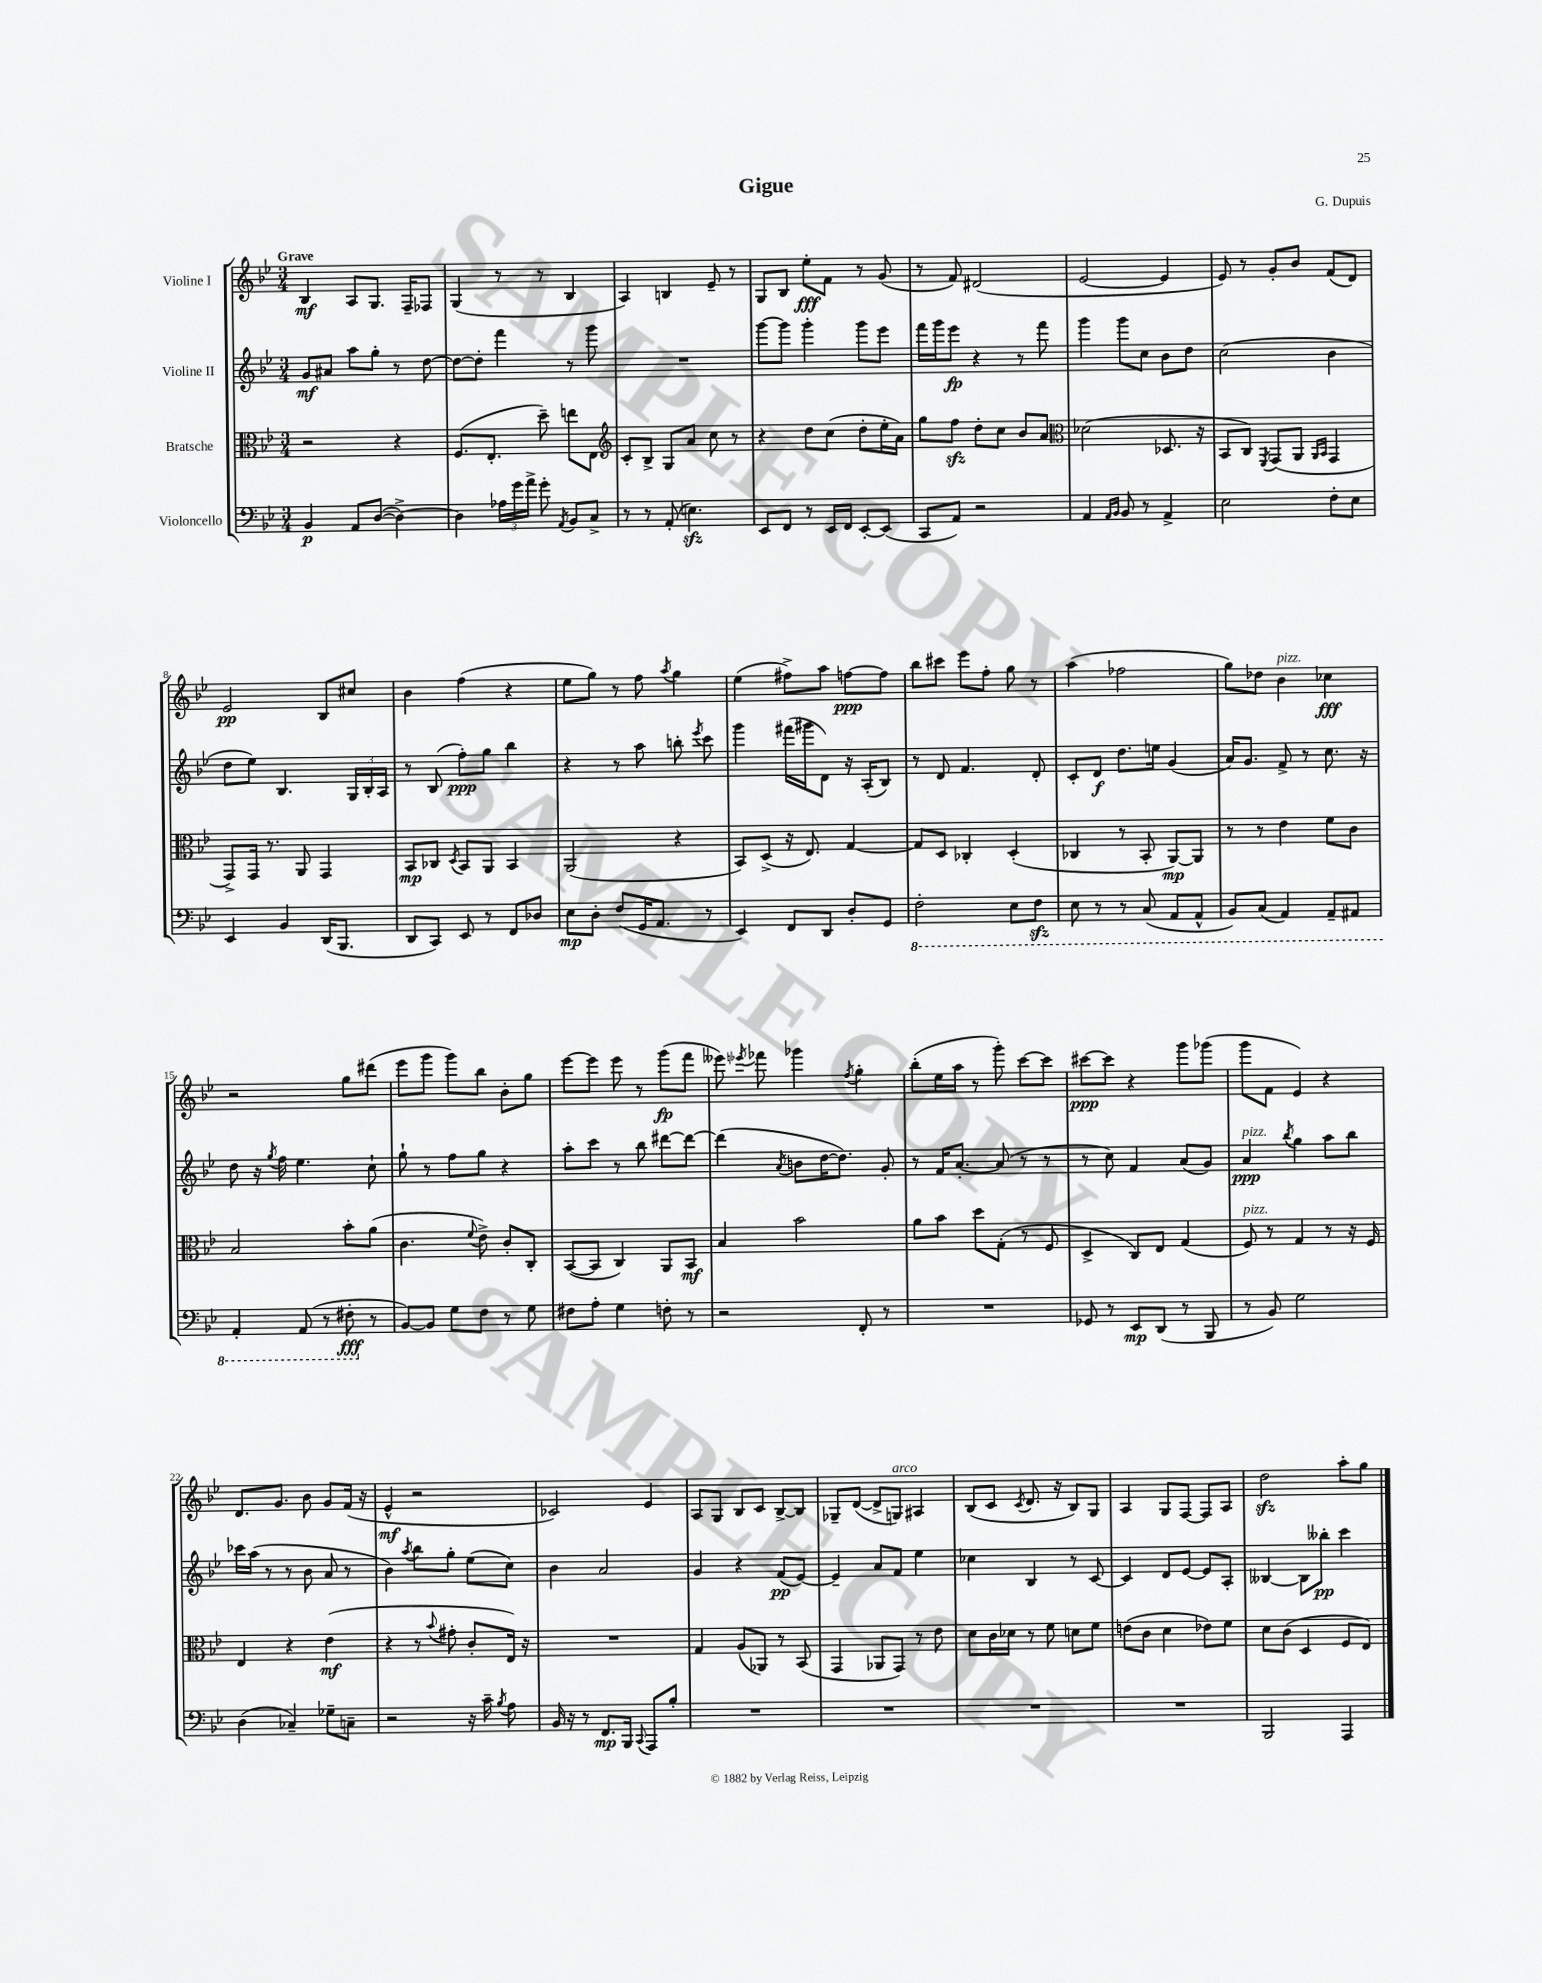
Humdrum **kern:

**kern	**kern	**kern	**kern
*staff4	*staff3	*staff2	*staff1
*clefF4	*clefC3	*clefG2	*clefG2
*k[b-e-]	*k[b-e-]	*k[b-e-]	*k[b-e-]
*M3/4	*M3/4	*M3/4	*M3/4
4BB-	2r	8g	4B-
.	.	8a#	.
8AA	.	8aa	8A
([8D	.	8gg'	8.G
4D^_)	4r	8r	.
.	.	.	16F~
.	.	[8dd	8F-
=	=	=	=
4D]	(8.F	8dd_	(4G
.	.	8dd']	.
.	8.E-'	.	.
24A-	.	4fff	8r
24g	.	.	.
24a^	.	.	.
8g'	8dd~)	.	8r
8qAA	.	.	.
8BB-	8ee	8r	4B-
8C^	8E-	8ggg	.
=	=	=	=
*	*clefG2	*	*
8r	8c'	2.r	4A)
8r	8B-^	.	.
(8AA'	8G	.	4B
4.E)	8a	.	.
.	8cc	.	8e-~
.	8r	.	8r
=	=	=	=
8EE-	4r	[8ggg	8G
8FF	.	8ggg]	8B-
8r	8dd	4ggg'	8ee-'
16EE-	(8cc	.	8f
16FF	.	.	.
[8EE-'	8dd'	8ggg	8r
(8EE-]	16ee-'	8eee-	(8g
.	16a)	.	.
=	=	=	=
8CC	8gg	16fff	8r
.	.	16ggg	.
8AA)	8ff	8eee-	8f)
2r	8dd'	4r	(2d#
.	8cc	.	.
.	8b-	8r	.
.	8a	8fff	.
=	=	=	=
*	*clefC3	*	*
4AA	(2d-	4ggg	[2e-
16qqAA	.	.	.
16qqBB-	.	.	.
8BB-	.	8ggg	.
8r	.	8cc	.
4AA^	8.D-	8b-	4e-]
.	.	8dd	.
.	16r	.	.
=	=	=	=
2E-	8BB-	(2cc	8e-)
.	8C)	.	8r
.	8qFF	.	.
.	(8GG	.	8g'
.	8AA	.	8b-
.	16qqAA	.	.
.	16qqBB-	.	.
8F'	4GG	4b-	(8f
8E-	.	.	8d)
=	=	=	=
4EE-	8GG^)	8dd	2e-
.	16GG	8ee-)	.
.	8.r	.	.
4BB-	.	4.B-	.
.	8AA	.	.
(16DD	4GG	.	8B-
8.BBB-	.	.	.
.	.	24G	8cc#
.	.	24B-'	.
.	.	24A	.
=	=	=	=
8DD	8BB-	8r	4b-
8CC)	8C-	(8B-	.
.	8qD	.	.
8EE-	8BB-	8ff')	(4ff
8r	8AA	8gg	.
8FF	4BB-	4bb-	4r
8D-	.	.	.
=	=	=	=
8E-	(2AA	4r	8ee-
8D'	.	.	8gg)
(8F	.	8r	8r
16GG	.	8aa	8ff
8.AA	.	.	.
.	.	.	8qaa
.	4r	8bb'	4gg
.	.	8qeee-	.
8r	.	8ccc	.
=	=	=	=
4EE-)	8BB-)	4ggg	(4ee-
.	(8D^	.	.
8FF	16r	(16fff#	8ff#^)
.	8.E-)	16ggg#	.
8DD	.	8d)	8aa
8D'	[4G	16r	[8ff
.	.	(16A'	.
8GG	.	8B-)	8ff]
=	=	=	=
2FF'	8G]	8r	8bb-
.	8D	8d	8ccc#
.	4C-'	4.f	8eee-
.	.	.	8ff'
8EE-	(4D'	.	8gg
8FF	.	8d'	8r
=	=	=	=
8EE-	4C-	8c'	(4aa
8r	.	8d	.
8r	8r	8.dd	2ff-
(8CC	8BB-'	.	.
.	.	16ee	.
8AAA	[8AA)	(4g	.
8AAA^^	8AA]	.	.
=	=	=	=
8BBB-)	8r	16a)	8gg)
.	.	8.g	.
(8CC	8r	.	8dd-
4AAA)	4e-	8f^	4b-
.	.	8r	.
8AAA~	8f	8.cc	4cc-
8AAA#	8c	.	.
.	.	16r	.
=	=	=	=
4AAA'	2B-	8dd	2r
.	.	16r	.
.	.	8qgg	.
.	.	16ff	.
(8AAA	.	4.ee-	.
8r	.	.	.
8FF#'	8b-'	.	8gg
8r	(8a	8cc`	(8ddd#
=	=	=	=
[8BB-)	4.c	8gg`	8eee-
8BB-]	.	8r	8ggg
8G	.	8ff	8ggg)
.	8qqf	.	.
8F	8e-^)	8gg	8bb-
8r	8c'	4r	8b-'
8G	8C'	.	8gg
=	=	=	=
8F#	([8BB-	8aa'	[8eee-
8A'	8BB-]	8ccc	8eee-]
4G	4C)	8r	8eee-
.	.	8bb-	8r
8F'	8AA	[8ddd#	(8ggg
8r	8BB-	8ddd#_	8fff
=	=	=	=
2r	4B-	(4ddd#]	8eee--)
.	.	.	8qeee-
.	.	.	8fff-
.	.	8qa	.
.	2b-	8b	4ggg-
.	.	[16dd	.
.	.	8.dd])	.
.	.	.	8qff
8FF'	.	.	4gg'
8r	.	8g'	.
=	=	=	=
2.r	8a	8r	(8bb-'
.	8b-	16f	16ee-
.	.	[8.a'	16aa
.	8dd	.	8r
.	(8G'	(8a]	8ggg')
.	8r	8r	[8ccc
.	8F	8r	8ccc]
=	=	=	=
8GG-	4D^	8r	[8ccc#
8r	.	8cc)	8ccc#]
8EE-	8C)	4f	4r
(8DD	8E-	.	.
8r	(4G	(8a	8ggg
8BBB-	.	8g)	(8ggg-
=	=	=	=
8r	8F)	4a	8ggg
8BB-)	8r	.	8f
.	.	8qbb-	.
2G	4G	4gg	4e-)
.	8r	8aa	4r
.	16r	8bb-	.
.	16F	.	.
=	=	=	=
(4D	4E-	16ccc-	8.d
.	.	(16aa	.
.	.	8r	.
.	.	.	8.g
4C-~)	4r	8r	.
.	.	8b-	8b-
8G-~	(4e-	8a	8g
8C~	.	8r	(16f
.	.	.	16r
=	=	=	=
2r	4r	4b-)	4e-^^
.	.	8qaa	.
.	8r	8bb-	2r
.	8qqb-	.	.
.	8g#'	8gg'	.
16r	8c'	(8ee-	.
16c~	.	.	.
8qB-	.	.	.
8A	16E-)	8cc)	.
.	16r	.	.
=	=	=	=
16BB-	2.r	4b-	2c-)
16r	.	.	.
8r	.	.	.
8.FF	.	2a	.
16BBB-	.	.	.
8qqCC	.	.	.
8AAA	.	.	4e-
8B-'	.	.	.
=	=	=	=
2.r	4G	4g	8A
.	.	.	8G
.	(8A	4r	8B-
.	8AA-)	.	8c
.	8r	(8f	[8B-^
.	(8BB-	[8e-)	8B-]
=	=	=	=
2.r	4GG	4e-~]	8G-~
.	.	.	([8d
.	8AA-	8a	8d^]
.	8GG)	8f	8G)
.	8r	4ee-	4A#
.	8e-	.	.
=	=	=	=
2.r	8d	4cc-	(8B-
.	16c	.	8c
.	16d-	.	.
.	.	.	8qc
.	8r	4B-	8.d
.	8f	.	.
.	.	.	16r
.	8d	8r	8B-)
.	8f	[8c	8G
=	=	=	=
2.r	(8e	4c]	4A
.	8c	.	.
.	4d	8d	8G
.	.	[8e-	[8F
.	8e-)	8e-]	8F]
.	8f	8A'	8A
=	=	=	=
2BBB-	8d	[4B--	2dd
.	(8c	.	.
.	4D	8B--]	.
.	.	8bb--'	.
4AAA	8F	4ccc	8aa'
.	8E-)	.	8gg
==	==	==	==
*-	*-	*-	*-
